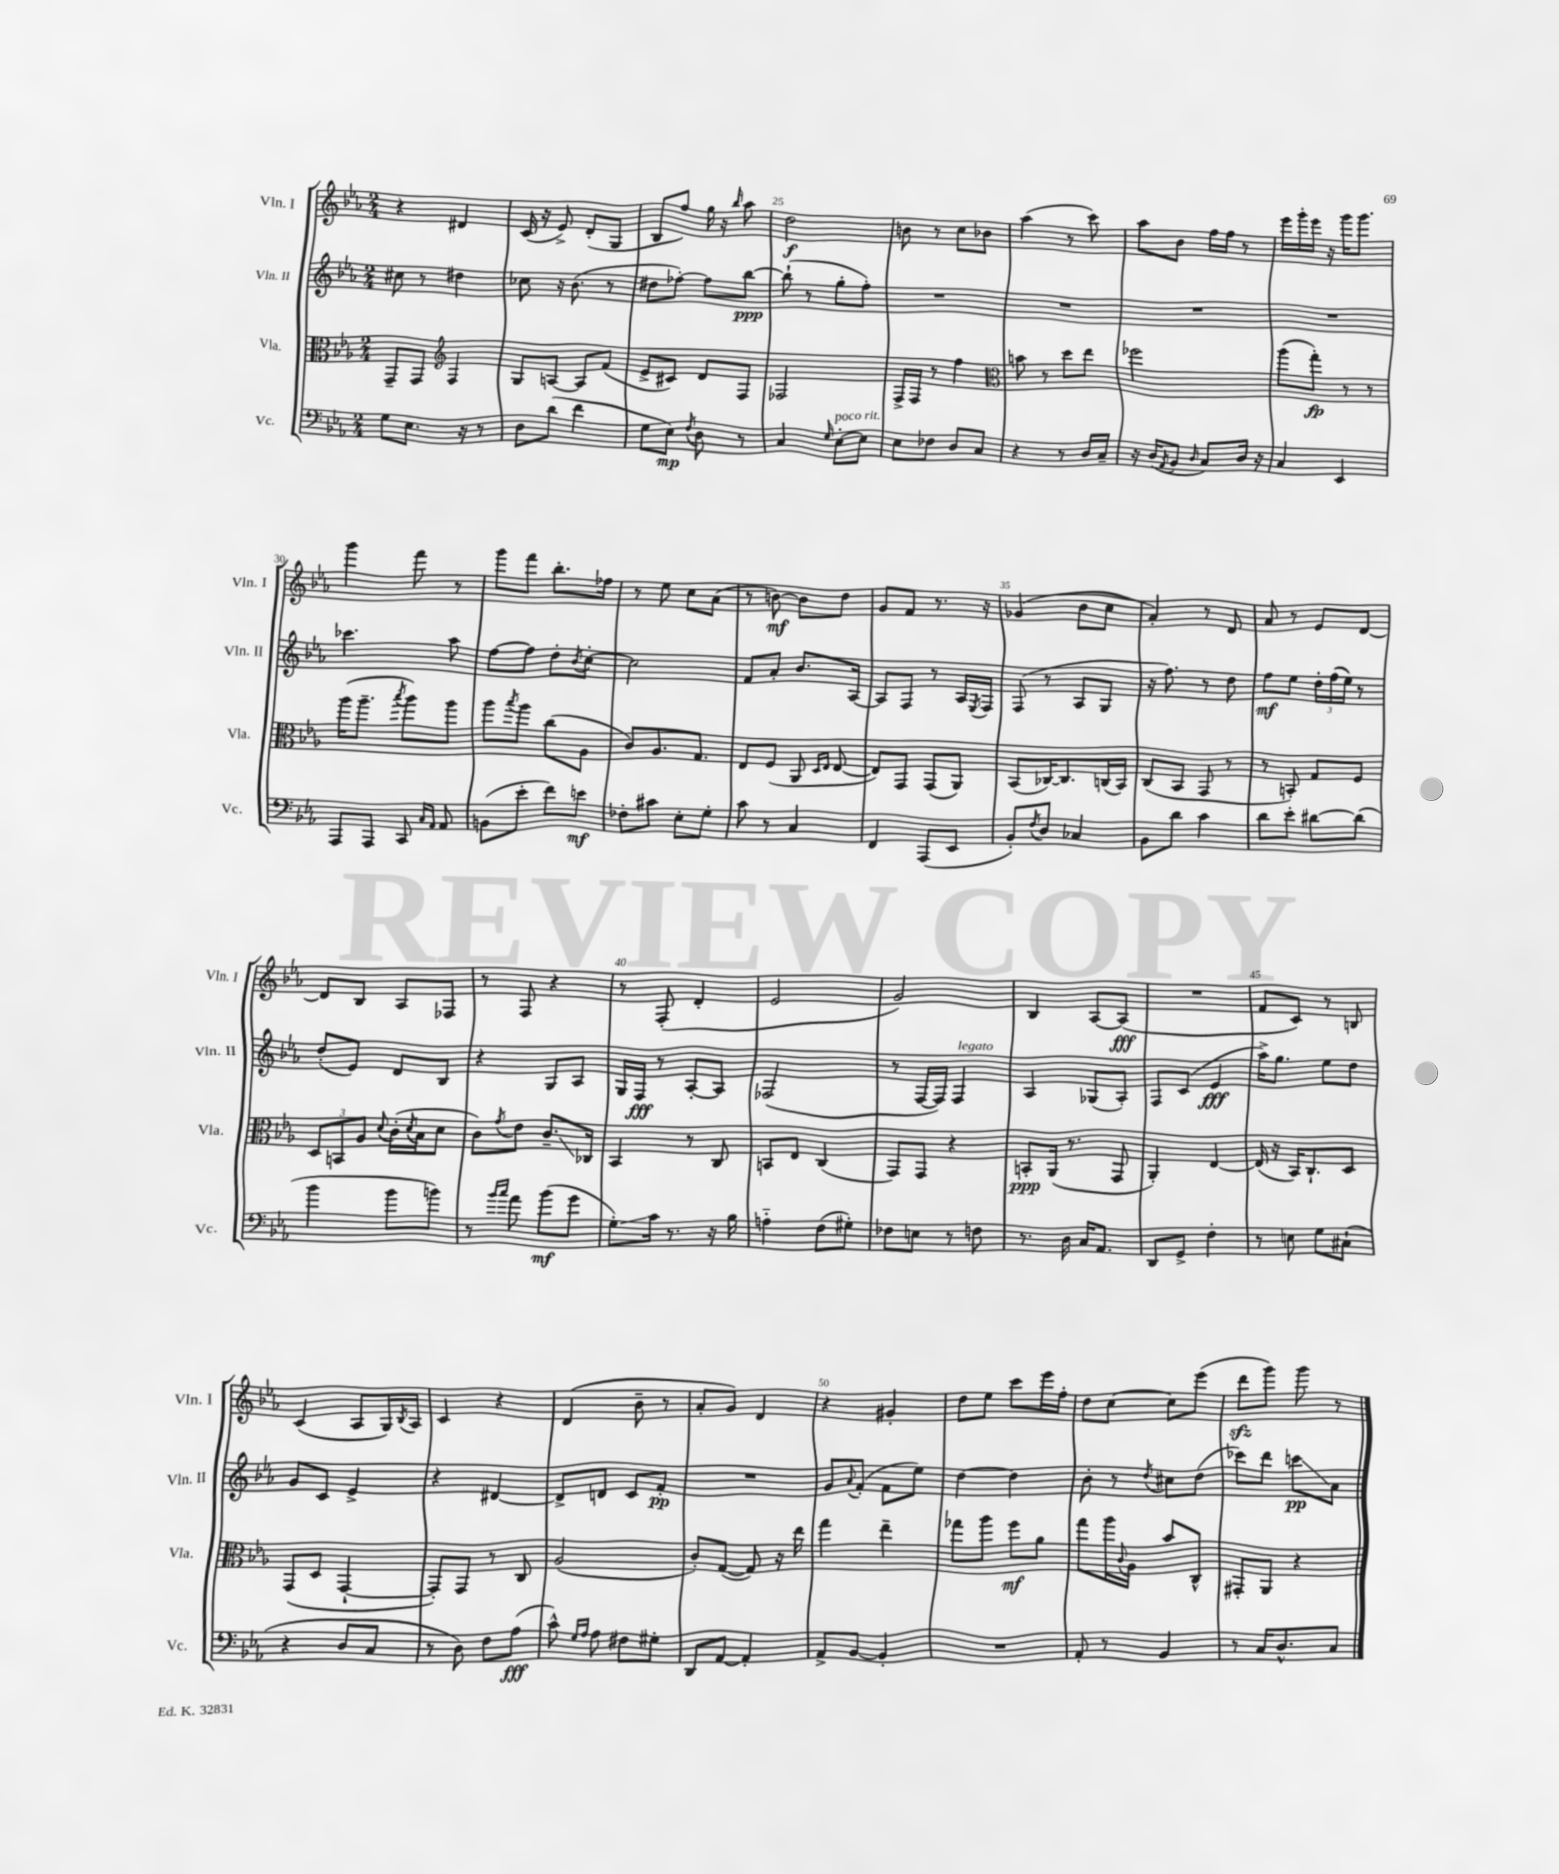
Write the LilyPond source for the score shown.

<<
\new StaffGroup <<
\new Staff = "s0" \with { instrumentName = "Vln. I" shortInstrumentName = "Vln. I" } {
    \clef treble \key ees \major \numericTimeSignature \time 2/4
    r4 dis'4 |
    c'16( r16 ees'8->) d'8-.( g8 |
    bes8 f''8) g''16 r16 \grace { bes''16 } aes''8 |
    d''2\f |
    b'8 r8 c''8 bes'8 |
    aes''4( r8 c'''8) |
    aes''8 bes'8 f''16 f''16 r8 |
    ees'''16 g'''16-. ees'''16 r16 g'''16 g'''8. |
    g'''4 f'''8 r8 |
    g'''8 f'''8 bes''8.-. fes''16 |
    r8 ees''8 c''8 aes'8( |
    r8 b'8~\mf) b'8 d''8 |
    g'8 f'8 r8. r16 |
    ges'4( bes'8 c''8 |
    aes'4-.) r8 d'8 |
    aes'8 r8 ees'8 d'8~ |
    d'8 bes8 aes8 fes8 |
    r8 f8 r4 |
    r8 f8-.( d'4-. |
    ees'2 |
    g'2) |
    bes4 aes8~ aes8\fff( |
    R2 |
    f'8 c'8) r8 b8 |
    c'4( aes8 g16) \acciaccatura { bes8 } aes16 |
    c'4 r4 |
    d'4( bes'8-- r8 |
    aes'8-. g'8) d'4 |
    r4 gis'4-. |
    d''8 ees''8 c'''8 ees'''16 f''16-. |
    d''8 c''8~ c''8 ees'''8( |
    d'''8\sfz g'''8) g'''8 r8 \bar "|." |
}
\new Staff = "s1" \with { instrumentName = "Vln. II" shortInstrumentName = "Vln. II" } {
    \clef treble \key ees \major \numericTimeSignature \time 2/4
    cis''8 r8 dis''4 |
    ces''8 r16 bes'8.( r8 |
    dis''8 fes''8~-.) fes''8 bes''8~\ppp |
    bes''8-!( r8 g''8-. f''8-.) |
    R2 |
    R2 |
    R2 |
    R2 |
    ces'''4. aes''8 |
    f''8~ f''8 d''8-. \acciaccatura { bes'8 } c''8~-. |
    c''2 |
    f'8 aes'8-. bes'8. aes16~ |
    aes8 f8 r8 aes16 \acciaccatura { ees8 } f16 |
    f8( r8 aes8 g8 |
    r16 f''8.) r8 d''8 |
    f''8\mf ees''8 \tuplet 3/2 { d''16-. f''16( ees''16) } r8 |
    d''8-.( ees'8) d'8 bes8 |
    r4 g8 aes8 |
    g16 f16\fff r8 aes8~-. aes8 |
    fes2( |
    r8 f16~ f16) f4^\markup { \italic "legato" } |
    aes4 ges8( aes8-.) |
    f8 c'8( ees'4\fff |
    aes''16->) g''8. ees''8 d''8 |
    g'8 c'8 ees'4-> |
    r4 dis'4~ |
    dis'8-> d'8 c'8 f'8-.\pp |
    R2 |
    g'8 \appoggiatura { aes'8 } f'8-.( f'8 ees''8) |
    d''4~ d''4 |
    bes'8-. r8 \acciaccatura { d''8 } cis''8 d''8( |
    ces'''8) d'''8 c'''8\glissando\pp aes'8 \bar "|." |
}
\new Staff = "s2" \with { instrumentName = "Vla." shortInstrumentName = "Vla." } {
    \clef alto \key ees \major \numericTimeSignature \time 2/4
    g,8-- g,8 \clef treble f4 |
    g8 a8~ a8 f'8( |
    ees'8-> cis'8) d'8 f8 |
    fes2 |
    f16-> f16 r8 f''4 |
    \clef alto b'8 r8 d''8 ees''8 |
    fes''2 |
    aes''8( g''8-.\fp) r8 r8 |
    aes''16( aes''8.-- \acciaccatura { bes''8 } aes''8) aes''8 |
    aes''8 \acciaccatura { bes''8 } aes''8 c''8( aes8 |
    c'8) aes8. g8. |
    ees8 f8( aes,8 \grace { d16 ees16 } ees8~ |
    ees8) g,8 g,8( aes,8) |
    bes,8( ces16~) ces8. c16( bes,16) |
    c8( bes,8 g,8 r8 |
    r8 b,8-.) g8 f8 |
    \tuplet 3/2 { d8 b,8 aes8 } \appoggiatura { d'8 } c'16-.( \acciaccatura { d'8 } bes16 d'8 |
    c'8) \acciaccatura { g'8 } ees'8 c'8.--\glissando ces16 |
    bes,4 r8 c8 |
    b,8 ees8 c4( |
    g,8) g,8 r4 |
    b,8-.\ppp aes,16( r8. g,8 |
    aes,4-.) ees4~ |
    ees16( r16 bes,16) c8.-! d8 |
    g,8( d8 g,4~-! |
    g,8-.) g,8 r8 c8 |
    aes2( |
    c'8-.) g8~( g8) r16 ees''16 |
    g''4 ees''4-- |
    ges''8 aes''8 f''8\mf aes'8 |
    g''8 aes''16 \appoggiatura { c'8 } aes16 bes'8 c8-^ |
    gis,8-. aes,8 r4 \bar "|." |
}
\new Staff = "s3" \with { instrumentName = "Vc." shortInstrumentName = "Vc." } {
    \clef bass \key ees \major \numericTimeSignature \time 2/4
    g8 ees8. r16 r8 |
    d8 d'8( f'4 |
    g8 ees8\mp) \acciaccatura { f8 } d8 r8 |
    c4 \grace { g16 } ees8~-.^\markup { \italic "poco rit." } ees8 |
    ees8 fes8 d8 c8 |
    r4 r8 d16 c16-- |
    r16 d16( \acciaccatura { aes,8 } bes,8 \grace { d16 } c8) d16 r16 |
    c4 ees,4 |
    aes,,8 aes,,8 c,8 \grace { c16 aes,16 } aes,8 |
    b,8( ees'8-. f'8) e'8\mf |
    fes8-. cis'8 ees8-. g8-. |
    c'8 r8 c4 |
    f,4 aes,,8( ees,8 |
    bes,8-.) \acciaccatura { f8 } d8 ces4 |
    bes,8 d'8 c'4 |
    d'8 ees'8-. dis'8~ dis'8( |
    bes'4 bes'8 b'8) |
    r8 \grace { bes'16 c''16 } aes'8 bes'8\mf( g'8 |
    g8-.\glissando) c'16 r8. r16 bes16 |
    a4-_ f8( gis8-.) |
    fes8 e8 r8 f8 |
    r8. d16 c16 aes,8. |
    d,8 g,8-> f4-. |
    r8 e8 g8 cis8-!( |
    r4 d8 c8 |
    r8 d8) f8 aes8\fff( |
    c'8-^) \grace { g16 aes16 } aes8 fis8 gis8-. |
    d,8 aes,8~ aes,4-. |
    aes,8-> bes,8~ bes,4-. |
    R2 |
    aes,8-. r8 bes,4 |
    r8 c16 d8.-^ c8 \bar "|." |
}
>>
>>
\layout { \context { \Score currentBarNumber = #22 \override BarNumber.break-visibility = ##(#f #t #t) barNumberVisibility = #(every-nth-bar-number-visible 5) } }
